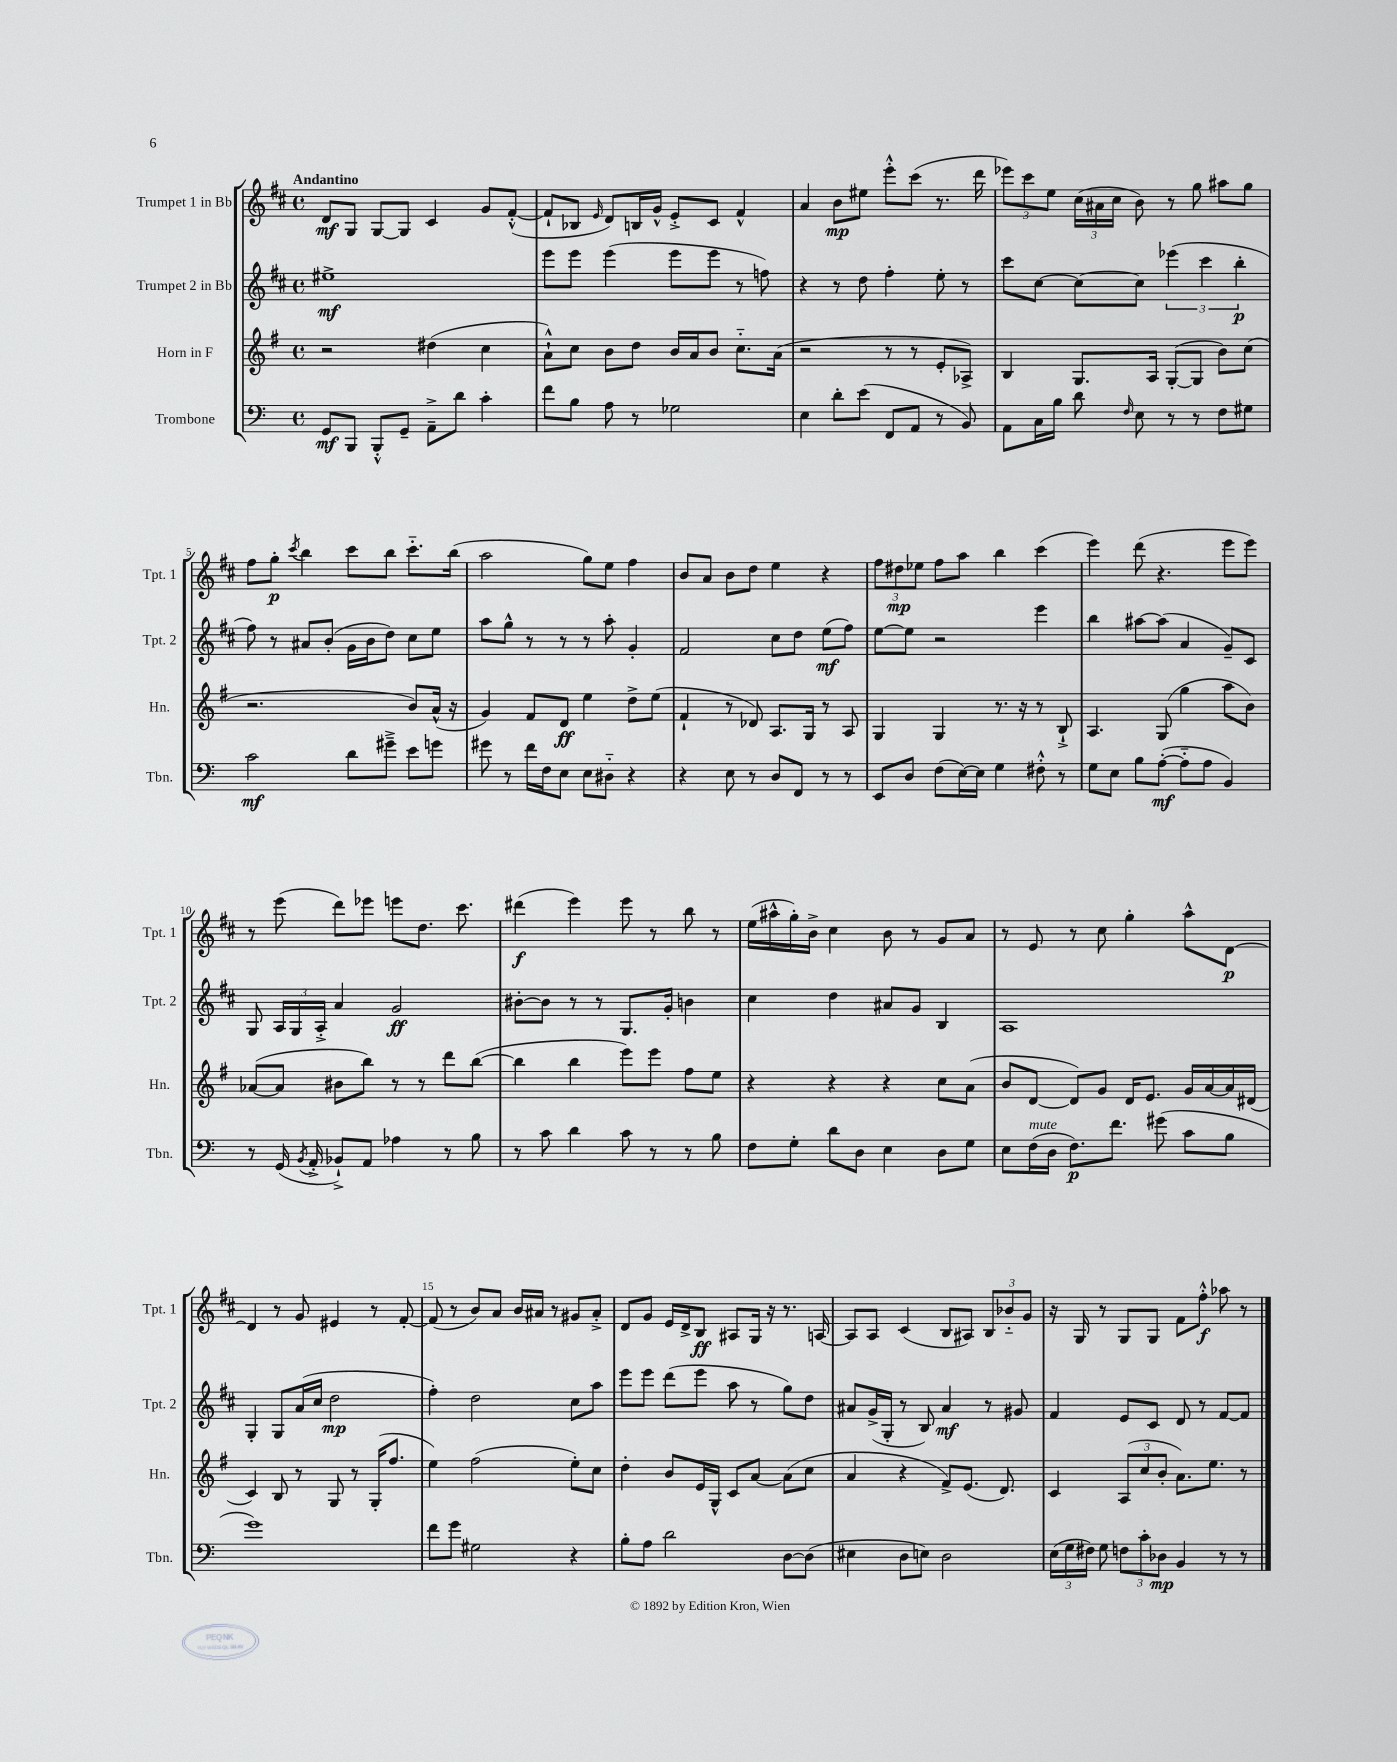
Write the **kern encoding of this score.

**kern	**dynam	**kern	**dynam	**kern	**dynam	**kern	**dynam
*part4	*part4	*part3	*part3	*part2	*part2	*part1	*part1
*staff4	*staff4	*staff3	*staff3	*staff2	*staff2	*staff1	*staff1
*I"Trombone	*	*I"Horn in F	*	*I"Trumpet 2 in Bb	*	*I"Trumpet 1 in Bb	*
*I'Tbn.	*	*I'Hn.	*	*I'Tpt. 2	*	*I'Tpt. 1	*
*clefF4	*	*clefG2	*	*clefG2	*	*clefG2	*
*k[]	*	*k[f#]	*	*k[f#c#]	*	*k[f#c#]	*
*M4/4	*	*M4/4	*	*M4/4	*	*M4/4	*
*met(c)	*	*met(c)	*	*met(c)	*	*met(c)	*
=1	=1	=1	=1	=1	=1	=1	=1
!	!	!	!	!	!	!LO:TX:a:B:t=Andantino	!
8GG/L	mf	2r	.	1ee#X^	mf	8d/L	mf
8BBB/J	.	.	.	.	.	8G/J	.
8BBB'^^/L	.	.	.	.	.	[8G/L	.
8GG~/J	.	.	.	.	.	8G/J]	.
8AA~^\L	.	(4dd#X\	.	.	.	4c#/	.
8d\J	.	.	.	.	.	.	.
4c'\	.	4cc\	.	.	.	8g/L	.
.	.	.	.	.	.	([8f#'^^/J	.
=2	=2	=2	=2	=2	=2	=2	=2
8f\L	.	8a`^^\L)	.	8eee\L	.	8f#`/L]	.
8B\J	.	8cc\J	.	8eee\J	.	8B-X/J	.
.	.	.	.	.	.	16qqe/	.
8A\	.	8b\L	.	(4eee\	.	8d/L)	.
8r	.	8dd\J	.	.	.	16Bn/L	.
.	.	.	.	.	.	16g^^/JJ	.
2G-X\	.	16b/LL	.	8eee\L	.	8e'^/L	.
.	.	16a/J	.	.	.	.	.
.	.	8b/J	.	8eee\J	.	8c#/J	.
.	.	8.cc\L	.	8r	.	4f#^^/	.
.	.	.	.	8ffn\)	.	.	.
.	.	(16a\Jk	.	.	.	.	.
=3	=3	=3	=3	=3	=3	=3	=3
4E\	.	2r	.	4r	.	4a/	.
8d'\L	.	.	.	8r	.	8b\L	mp
(8e\J	.	.	.	8dd\	.	8ee#X\J	.
8FF/L	.	8r	.	4ff#'\	.	8eee'^^\L	.
8AA/J	.	8r	.	.	.	(8ccc#\J	.
8r	.	8e'/L	.	8ee'\	.	8.r	.
8BB/)	.	8A-X^/J)	.	8r	.	.	.
.	.	.	.	.	.	16ddd\	.
=4	=4	=4	=4	=4	=4	=4	=4
8AA\L	.	4B/	.	8ccc#\L	.	12eee-X\L)	.
.	.	.	.	.	.	12ccc#\	.
16C\L	.	.	.	[8cc#\J	.	.	.
.	.	.	.	.	.	12ee\J	.
16B\JJ	.	.	.	.	.	.	.
8d\	.	8.G/L	.	8cc#\L_	.	(24cc#\LL	.
.	.	.	.	.	.	24a#X\	.
.	.	.	.	.	.	24cc#\JJ	.
16qqF/	.	.	.	.	.	.	.
8E\	.	.	.	8cc#\J]	.	8b\)	.
.	.	16A/Jk	.	.	.	.	.
8r	.	([8G'/L	.	(6eee-X\	.	8r	.
8r	.	8G/J]	.	.	.	8gg\	.
.	.	.	.	6ccc#\	.	.	.
8F\L	.	8b\L)	.	.	.	8aa#X\L	.
.	.	.	.	6bb'\	p	.	.
8G#X\J	.	(8cc\J	.	.	.	8gg\J	.
!!LO:LB:g=z
=5	=5	=5	=5	=5	=5	=5	=5
2c\	mf	2.r	.	8ff#\)	.	8ff#\L	.
.	.	.	.	8r	.	8gg'\J	p
.	.	.	.	.	.	8qccc#/	.
.	.	.	.	8a#X/L	.	4bb\	.
.	.	.	.	(8b'/J	.	.	.
8d\L	.	.	.	16g\LL	.	8ccc#\L	.
.	.	.	.	16b\J	.	.	.
8g#X~^\J	.	.	.	8dd\J)	.	8bb\J	.
8e\L	.	8b/L)	.	8cc#\L	.	8.ccc#\L	.
8gn\J	.	(16a^^/Jk	.	8ee\J	.	.	.
.	.	16r	.	.	.	(16bb\Jk	.
=6	=6	=6	=6	=6	=6	=6	=6
8g#X\	.	4g/)	.	8aa\L	.	2aa\	.
8r	.	.	.	8gg^^\J	.	.	.
16f\LL	.	8f#/L	.	8r	.	.	.
16F\J	.	.	.	.	.	.	.
8E\J	.	8d/J	ff	8r	.	.	.
8E\L	.	4ee\	.	8r	.	8gg\L)	.
8D#X\J	.	.	.	8aa'\	.	8ee\J	.
4r	.	8dd^\L	.	4g'/	.	4ff#\	.
.	.	(8ee\J	.	.	.	.	.
=7	=7	=7	=7	=7	=7	=7	=7
4r	.	4f#`/	.	2f#/	.	8b/L	.
.	.	.	.	.	.	8a/J	.
8E\	.	8r	.	.	.	8b\L	.
8r	.	8d-X/)	.	.	.	8dd\J	.
8D/L	.	8.A/L	.	8cc#\L	.	4ee\	.
8FF/J	.	.	.	8dd\J	.	.	.
.	.	16G/Jk	.	.	.	.	.
8r	.	8r	.	(8ee\L	mf	4r	.
8r	.	8A/	.	8ff#\J)	.	.	.
=8	=8	=8	=8	=8	=8	=8	=8
8EE/L	.	4G/	.	[8ee\L	.	12ff#\L	.
.	.	.	.	.	.	12dd#X\	mp
8D/J	.	.	.	8ee\J]	.	.	.
.	.	.	.	.	.	12ee-X\J	.
(8F\L	.	4G/	.	2r	.	8ff#\L	.
[16E\L)	.	.	.	.	.	8aa\J	.
16E\JJ]	.	.	.	.	.	.	.
4G\	.	8.r	.	.	.	4bb\	.
.	.	16r	.	.	.	.	.
8F#X'^^\	.	8r	.	4eee\	.	(4ccc#\	.
8r	.	8B`^/	.	.	.	.	.
=9	=9	=9	=9	=9	=9	=9	=9
8G\L	.	4.A/	.	4bb\	.	4eee\)	.
8E\J	.	.	.	.	.	.	.
8B\L	.	.	.	[8aa#X\L	.	(8ddd\	.
([8A'\J	mf	(8G/	.	(8aa#\J]	.	4.r	.
8A\L]	.	4gg\	.	4a/	.	.	.
8A\J	.	.	.	.	.	.	.
4BB/)	.	8aa\L	.	8g~/L)	.	8eee\L	.
.	.	8b\J)	.	8c#/J	.	8eee\J)	.
!!LO:LB:g=z
=10	=10	=10	=10	=10	=10	=10	=10
8r	.	([8a-X/L	.	8G/	.	8r	.
(16GG/	.	8a-/J]	.	24A/LL	.	(8eee\	.
.	.	.	.	24G/	.	.	.
8qBB/	.	.	.	.	.	.	.
16AA'^/	.	.	.	.	.	.	.
.	.	.	.	24A'^/JJ	.	.	.
8BB-X`^/L)	.	8b#X\L	.	4a/	.	8ddd\L)	.
8AA/J	.	8bb\J)	.	.	.	8eee-X\J	.
4A-X\	.	8r	.	2g/	ff	8eeen\L	.
.	.	8r	.	.	.	8.dd\J	.
8r	.	8ddd\L	.	.	.	.	.
.	.	.	.	.	.	8.ccc#\	.
8B\	.	([8bb\J	.	.	.	.	.
=11	=11	=11	=11	=11	=11	=11	=11
8r	.	4bb\]	.	[8b#X'\L	.	(4ddd#X\	f
8c\	.	.	.	8b#\J]	.	.	.
4d\	.	4bb\	.	8r	.	4eee\)	.
.	.	.	.	8r	.	.	.
8c\	.	8eee\L)	.	8.G/L	.	8eee\	.
8r	.	8eee\J	.	.	.	8r	.
.	.	.	.	16g'/Jk	.	.	.
8r	.	8ff#\L	.	4bn\	.	8bb\	.
8B\	.	8ee\J	.	.	.	8r	.
=12	=12	=12	=12	=12	=12	=12	=12
8F\L	.	4r	.	4cc#\	.	(16ee\LL	.
.	.	.	.	.	.	16aa#X^^\	.
8G'\J	.	.	.	.	.	16gg'\)	.
.	.	.	.	.	.	16b^\JJ	.
8d\L	.	4r	.	4dd\	.	4cc#\	.
8D\J	.	.	.	.	.	.	.
4E\	.	4r	.	8a#X/L	.	8b\	.
.	.	.	.	8g/J	.	8r	.
8D\L	.	8cc\L	.	4B/	.	8g/L	.
8G\J	.	(8a\J	.	.	.	8a/J	.
=13	=13	=13	=13	=13	=13	=13	=13
8E\L	.	8b/L	.	1A	.	8r	.
!LO:TX:a:i:t=mute	!	!	!	!	!	!	!
(16F\L	.	[8d/J	.	.	.	8e/	.
16D\JJ	.	.	.	.	.	.	.
8.F\L)	p	8d/L])	.	.	.	8r	.
.	.	8g/J	.	.	.	8cc#\	.
8.f\J	.	.	.	.	.	.	.
.	.	16d/KL	.	.	.	4gg'\	.
.	.	8.e/J	.	.	.	.	.
(8g#X\	.	.	.	.	.	.	.
8c\L	.	16g/LL	.	.	.	8aa^^\L	.
.	.	[16a/	.	.	.	.	.
8B\J	.	16a/]	.	.	.	[8d\J	p
.	.	(16d#X/JJ	.	.	.	.	.
!!LO:LB:g=z
=14	=14	=14	=14	=14	=14	=14	=14
1g)	.	4c/)	.	4G'/	.	4d/]	.
.	.	8B/	.	8G/L	.	8r	.
.	.	8r	.	(16a/L	.	8g/	.
.	.	.	.	16cc#/JJ	.	.	.
.	.	8G/	.	2dd\	mp	4e#X/	.
.	.	8r	.	.	.	.	.
.	.	(16G'/KL	.	.	.	8r	.
.	.	8.ff#/J	.	.	.	.	.
.	.	.	.	.	.	[8f#'/	.
=15	=15	=15	=15	=15	=15	=15	=15
8f\L	.	4ee\)	.	4ff#'\)	.	(8f#/]	.
8g\J	.	.	.	.	.	8r	.
2G#X\	.	(2ff#\	.	2dd\	.	8b/L)	.
.	.	.	.	.	.	8a/J	.
.	.	.	.	.	.	16b/LL	.
.	.	.	.	.	.	16a#X/JJ	.
.	.	.	.	.	.	8r	.
4r	.	8ee'\L)	.	8cc#\L	.	8g#X/L	.
.	.	8cc\J	.	8aa\J	.	8a#'^/J	.
=16	=16	=16	=16	=16	=16	=16	=16
8B'\L	.	4dd'\	.	8eee\L	.	8d/L	.
8A\J	.	.	.	8eee\J	.	8g/J	.
2d\	.	8b/L	.	(8ddd\L	.	16e/LL	.
.	.	.	.	.	.	16d^/J	.
.	.	16e/L	.	8eee\J	.	8B/J	ff
.	.	16G^^/JJ	.	.	.	.	.
.	.	8c/L	.	8aa\	.	8A#X/L	.
.	.	[8a/J	.	8r	.	16G/Jk	.
.	.	.	.	.	.	16r	.
[8D\L	.	(8a\L]	.	8gg\L)	.	8.r	.
(8D\J]	.	8cc\J	.	8dd\J	.	.	.
.	.	.	.	.	.	[16An/	.
=17	=17	=17	=17	=17	=17	=17	=17
4E#X\	.	4a/	.	8a#X/L	.	8A/L]	.
.	.	.	.	(16g^/L	.	8A/J	.
.	.	.	.	16G'/JJ	.	.	.
8D\L	.	4r	.	8r	.	(4c#/	.
8En\J)	.	.	.	8B/)	.	.	.
2D\	.	8f#^/L)	.	4a#/	mf	8B/L	.
.	.	(8.e/J	.	.	.	8A#X/J)	.
.	.	.	.	8r	.	12B/L	.
.	.	8.d/)	.	.	.	.	.
.	.	.	.	.	.	12b-X/	.
.	.	.	.	8g#X/	.	.	.
.	.	.	.	.	.	12g/J	.
=18	=18	=18	=18	=18	=18	=18	=18
(24E\LL	.	4c/	.	4f#/	.	16r	.
24G\	.	.	.	.	.	.	.
.	.	.	.	.	.	16G/	.
24F#X\JJ)	.	.	.	.	.	.	.
8G\	.	.	.	.	.	8r	.
12Fn\L	.	(12A/L	.	8e/L	.	8G/L	.
12c'\	.	12cc/	.	.	.	.	.
.	.	.	.	8c#/J	.	8G/J	.
12D-X\J	mp	12b'/J	.	.	.	.	.
4BB/	.	8.a\L)	.	8d/	.	8f#\L	.
.	.	.	.	8r	.	8ff#'^^\J	f
.	.	8.ee\J	.	.	.	.	.
8r	.	.	.	[8f#/L	.	8aa-X\	.
8r	.	8r	.	8f#/J]	.	8r	.
==	==	==	==	==	==	==	==
*-	*-	*-	*-	*-	*-	*-	*-
